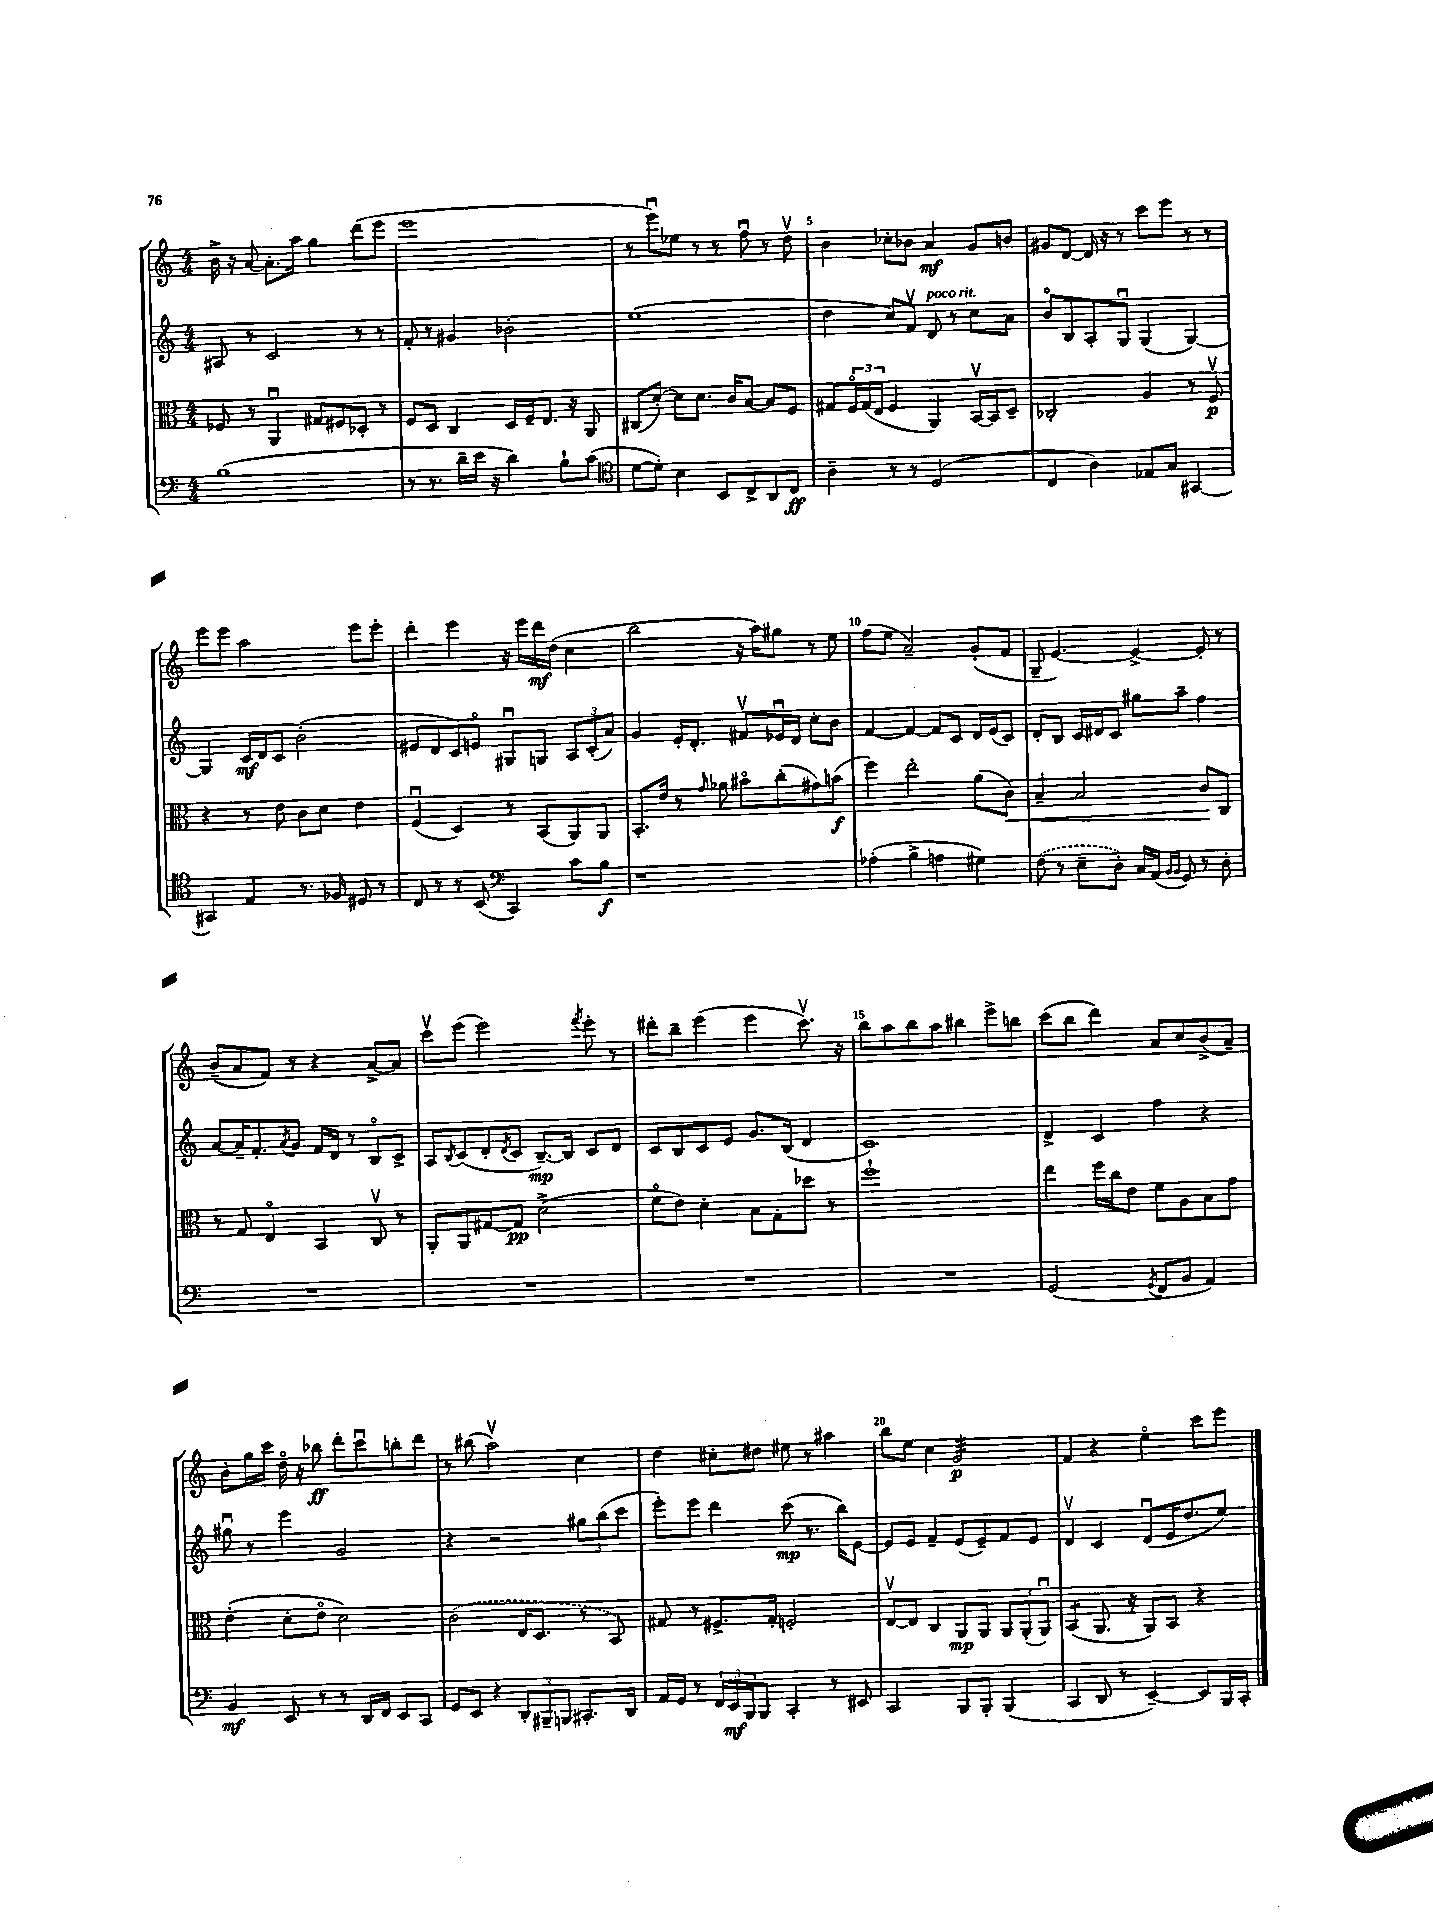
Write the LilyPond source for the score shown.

<<
\new StaffGroup <<
\new Staff = "s0" {
    \clef treble \key c \major \numericTimeSignature \time 4/4
    b'16-> r16 a'8~ a'8.-. a''16 g''4 d'''8( e'''8 |
    e'''1 |
    r8 e'''8\downbow) ees''8 r8 r8 f''8\downbow r8 d''8\upbow |
    b'4 ces''8-. bes'8 a'4\mf g'8 b'8 |
    gis'8 d'8~ d'16 r16 r8 c'''8 e'''8 r8 r8 |
    e'''8 e'''8 a''2 e'''8 e'''8-. |
    d'''4-. e'''4 r16 e'''16 d'''16\mf d''16( c''4 |
    b''2 r16 a''16) gis''8 r8 e''8 |
    f''8( e''8 a'2--) g'8-.( f'8 |
    g8-- e'4.~) e'4~-> e'8-. r8 |
    b'8--( a'8 f'8) r8 r4 a'8~-> a'8 |
    c'''8\upbow e'''8( e'''2) \acciaccatura { f'''8 } e'''8-. r8 |
    dis'''8-. b''8-- e'''4( e'''4 c'''8.\upbow) r16 |
    b''8 a''8 b''8 a''8 bis''4 e'''8-> b''8 |
    c'''8( b''8 d'''4) a'8 c''8 b'8->( a'8--) |
    b'8-. g''16 c'''16 d''16\flageolet r16 bes''8\ff d'''8-. c'''8\downbow b''8-. d'''8 |
    r8 bis''8( a''2\upbow) c''4 |
    d''4 cis''8-. dis''8 eis''8 r8 ais''4 |
    b''8 e''8 c''4 g'2:32\p |
    f'4 r4 e''4\flageolet c'''8 e'''8 \bar "|." |
}
\new Staff = "s1" {
    \clef treble \key c \major \numericTimeSignature \time 4/4
    ais8 r8 c'2 r8 r8 |
    f'8-. r8 gis'4 bes'2-. |
    e''1( |
    d''4 c''8) f'8\upbow d'8^\markup { \italic "poco rit." } r8 c''8 a'8 |
    b'8\flageolet b8 a8-. g8\downbow g4( g4~) |
    g4 c'16\mf d'16 c'8 b'2-.( |
    eis'8 d'8 c'8) e'8\flageolet gis8\downbow g8 \tuplet 3/2 { a8 c'8-.( a'8) } |
    g'4 e'16-. d'8.-. fis'8\upbow ees'16\downbow d'16 c''8-. b'8 |
    f'4~ f'4~ f'8 c'8 d'16 e'16( c'8) |
    d'8-. b8 c'16 dis'16 c'8 gis''8 a''8-- f''4 |
    a'8~ a'16-- f'8.-. \acciaccatura { a'8 } g'8 f'16 d'16 r8 b8\flageolet c'8-> |
    a8 \acciaccatura { b8 } c'8( d'8-. \acciaccatura { d'8 } c'8 b8.~--\mp) b16 c'8 d'8 |
    c'8 b8 c'8 e'8 g'8. b16( d'4 |
    c'1) |
    d'4-> c'4 f''4 r4 |
    gis''8\downbow r8 e'''4 g'2 |
    r4 r2 \tuplet 3/2 { gis''8 b''8( c'''8 } |
    e'''8-.) e'''8 d'''4 c'''8\mp( r8. b''16) e'8~ |
    e'8 e'8 f'4-- e'8( e'8--) f'8 e'8 |
    d'4\upbow c'4 d'8\downbow( e'16 d''8. e''8) \bar "|." |
}
\new Staff = "s2" {
    \clef alto \key c \major \numericTimeSignature \time 4/4
    fes8 r8 a,4\downbow gis8 fis8 des8-. r8 |
    f8 d8 c4 d16 f16-- e8. r16 a,8 |
    cis8( d'8~-.) d'8 d'8. c'16 b8~ b8 f8 |
    gis8 \tuplet 3/2 { f16\flageolet gis16( e16 } f4 a,4) b,16~\upbow b,16 d8-- |
    ces2-. a4 r8 f8\upbow\p |
    r4 r8 e'8 c'8 d'8 e'4 |
    f4\downbow( d4) r8 b,8( a,8) a,8 |
    b,8.-. e'16 r8 \grace { g'16 } aes'8 bis'8\flageolet c''8-.( gis'8) b'8\f( |
    f''4) e''2-. a'8( c'8\<) |
    b4-- b2 c'8\! c8 |
    r8 g8 e4\flageolet b,4 c8\upbow r8 |
    a,8-. a,8 gis8~ gis8\pp d'2->( |
    f'8\flageolet e'8) d'4-. b8 g8-. des''8 r8 |
    f''1-! |
    e''4 f''16 c''16 e'8 f'8 a8 b8 g'8 |
    e'4-.( d'8-. e'8\flageolet d'2) |
    \once \slurDashed c'2( e16 d8. r8 b,8) |
    gis8 r8 fis8.-> gis16-. f2-. |
    e8~\upbow e8 c4 a,8\mp a,8 \tuplet 3/2 { a,8 a,8-.( a,8\downbow) } |
    b,4:8( a,8. r16 a,8) b,8 r4 \bar "|." |
}
\new Staff = "s3" {
    \clef bass \key c \major \numericTimeSignature \time 4/4
    b1( |
    r8 r8. d'16-- e'16 r16 d'4) b8-! c'8( |
    \clef tenor d'8~ d'8-.) b4 b,8 c8-> a,8 c8\ff |
    a4-- r8 r8 d2( |
    c4 a4) ees8 g8 gis,4~ |
    gis,4 e4 r8. fes16 dis8 r8 |
    c8 r8 r8 b,8( \clef bass c,4) c'8 b8\f |
    r1 |
    aes4-.( b4-> a4 gis4) |
    \once \slurDashed f8( r8 e8-- d8-.) c16 a,16( \grace { b,16 b,16 } g,8) r8 d8-. |
    R1 |
    R1 |
    R1 |
    R1 |
    g,2( \acciaccatura { g,8 } f,8 b,8 a,4) |
    b,4\mf e,8 r8 r8 d,16 f,16 e,8 c,8 |
    g,8 e,8 r4 \tuplet 3/2 { d,8-. bis,,8-- b,,8 } cis,8.-. d,16 |
    a,16 g,16 r8 \tuplet 3/2 { f,16 e,16\mf b,,16 } b,,8 c,4-. r8 eis,8 |
    c,2 b,,8 b,,8-. b,,4( |
    c,4 d,8 r8 e,4~--) e,8 b,,16 c,16-. \bar "|." |
}
>>
>>
\layout { \context { \Score currentBarNumber = #2 \override BarNumber.break-visibility = ##(#f #t #t) barNumberVisibility = #(every-nth-bar-number-visible 5) } }
